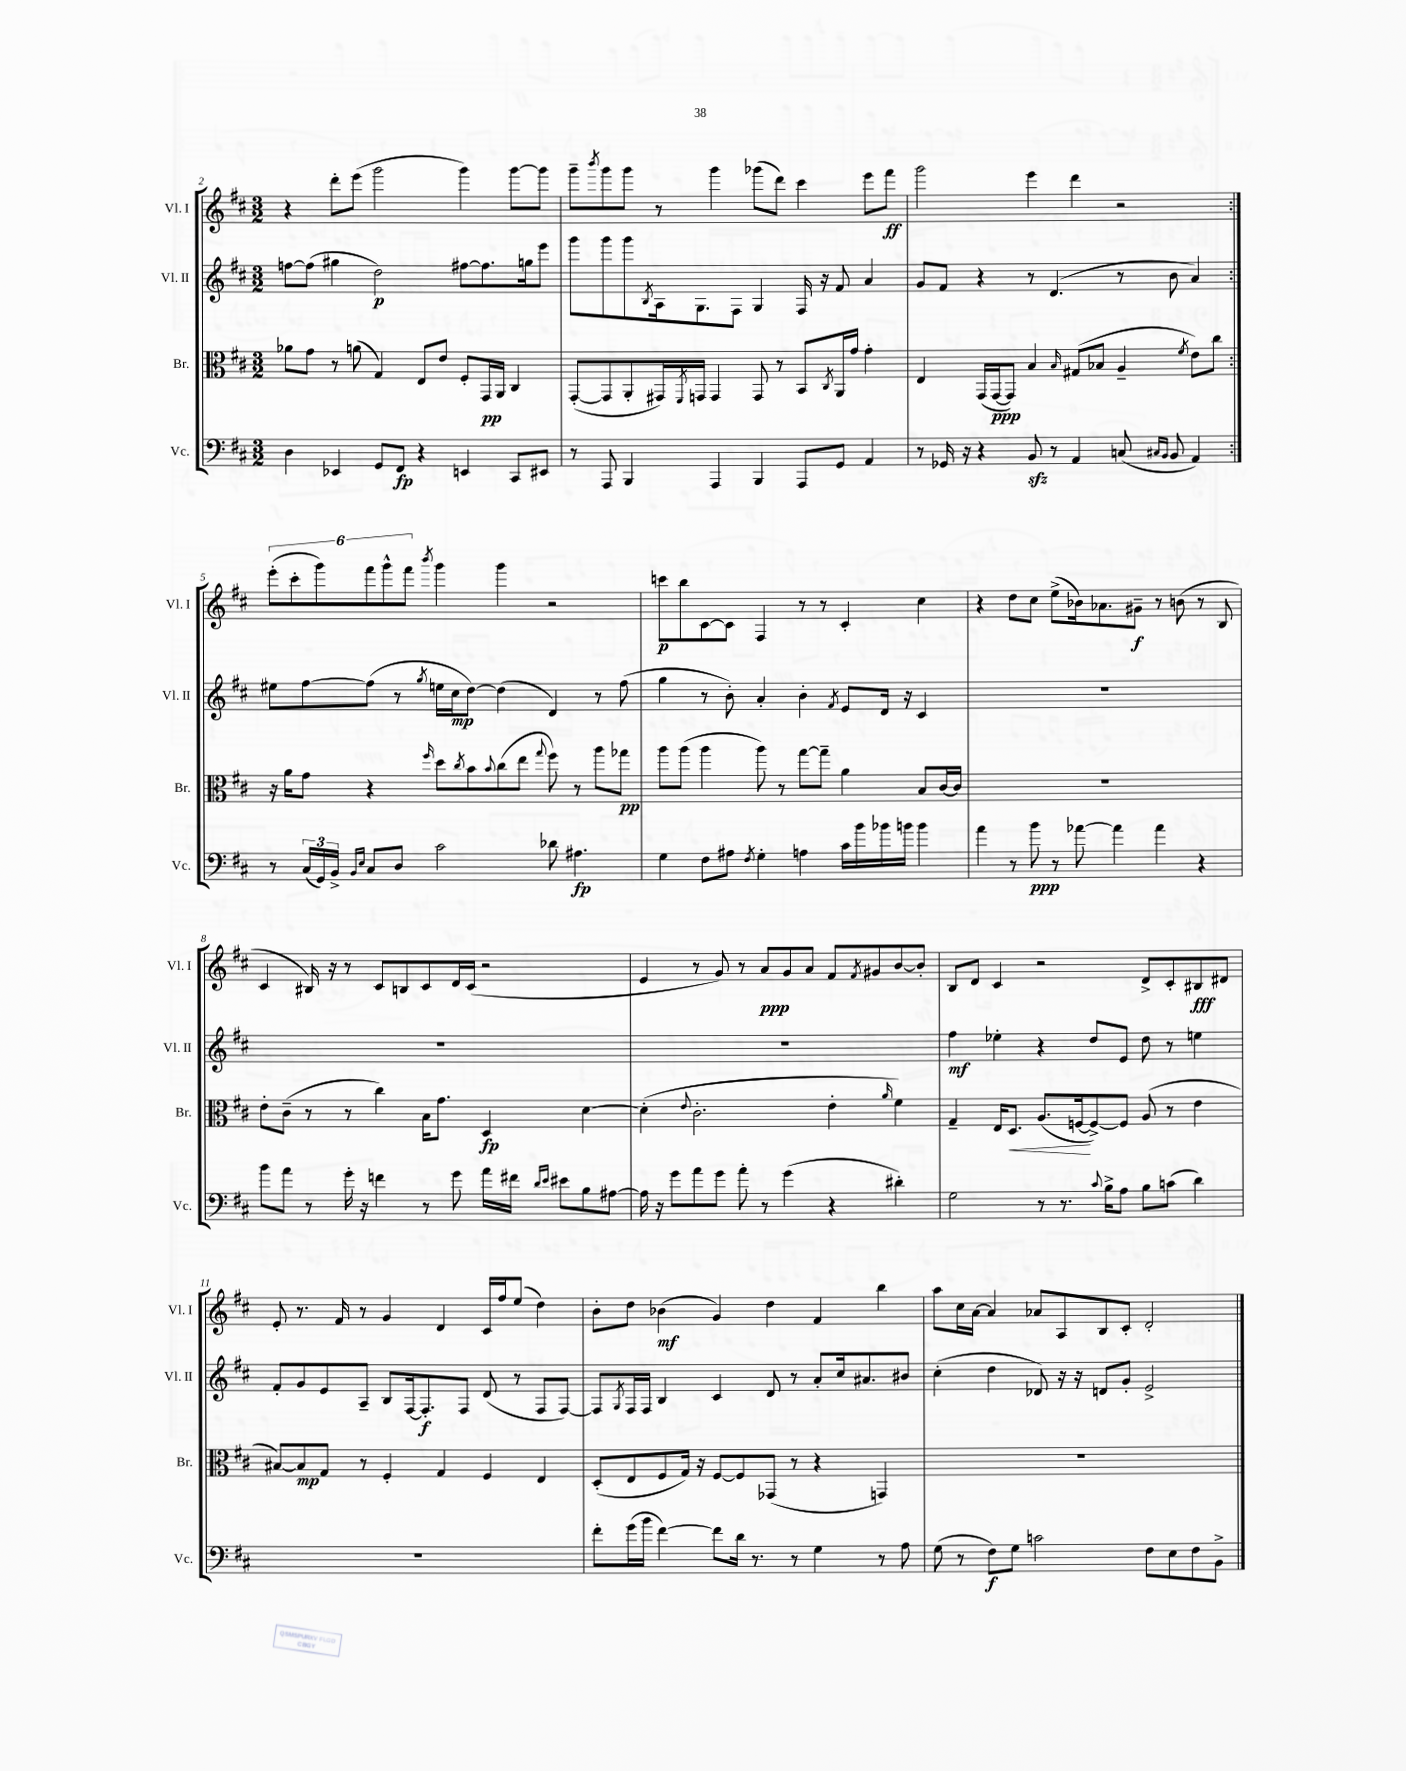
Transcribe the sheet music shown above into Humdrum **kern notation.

**kern	**dynam	**kern	**dynam	**kern	**dynam	**kern	**dynam
*part4	*part4	*part3	*part3	*part2	*part2	*part1	*part1
*staff4	*staff4	*staff3	*staff3	*staff2	*staff2	*staff1	*staff1
*I"Vc.	*	*I"Br.	*	*I"Vl. II	*	*I"Vl. I	*
*I'Vc.	*	*I'Br.	*	*I'Vl. II	*	*I'Vl. I	*
*clefF4	*	*clefC3	*	*clefG2	*	*clefG2	*
*k[f#c#]	*	*k[f#c#]	*	*k[f#c#]	*	*k[f#c#]	*
*M3/2	*	*M3/2	*	*M3/2	*	*M3/2	*
=2	=2	=2	=2	=2	=2	=2	=2
4D\	.	8a-X\L	.	[8ffn\L	.	4r	.
.	.	8g\J	.	(8ff\J]	.	.	.
4EE-X/	.	8r	.	4gg#X\	.	8ddd'\L	.
.	.	(8an\	.	.	.	(8eee\J	.
8GG/L	.	4G/)	.	2dd\)	p	2ggg\	.
8FF#/J	fp	.	.	.	.	.	.
4r	.	8E/L	.	.	.	.	.
.	.	8e/J	.	.	.	.	.
4EEn/	.	8F#'/L	.	[8ff#X\L	.	4ggg\)	.
.	.	16GG/L	pp	8.ff#\]	.	.	.
.	.	16AA/JJ	.	.	.	.	.
8CC#/L	.	4C#/	.	.	.	[8ggg\L	.
.	.	.	.	16ggn\k	.	.	.
8EE#X/J	.	.	.	8eee\J	.	8ggg\J]	.
=3	=3	=3	=3	=3	=3	=3	=3
8r	.	([8GG'/L	.	8ggg\L	.	8ggg~\L	.
.	.	.	.	.	.	8qbbb/	.
8AAA/	.	8GG/]	.	8ggg\	.	8ggg\	.
4BBB/	.	8AA'/	.	8ggg\	.	8ggg\J	.
.	.	.	.	8qB/	.	.	.
.	.	16GG#X/L)	.	16A\k	.	8r	.
.	.	8qFF#/	.	.	.	.	.
.	.	16GGn/JJ	.	8.G\	.	.	.
4AAA/	.	4GG/	.	.	.	4ggg\	.
.	.	.	.	8F#\J	.	.	.
4BBB/	.	8GG/	.	4G/	.	(8ggg-X\L	.
.	.	8r	.	.	.	8ddd\J)	.
8AAA/L	.	8BB/L	.	16F#/	.	4ccc#\	.
.	.	.	.	16r	.	.	.
.	.	8qC#/	.	.	.	.	.
8GG/J	.	16AA/L	.	8f#/	.	.	.
.	.	16g/JJ	.	.	.	.	.
4AA/	.	4g'\	.	4a/	.	8eee\L	.
.	.	.	.	.	.	8fff#\J	ff
=4	=4	=4	=4	=4	=4	=4	=4
8r	.	4E/	.	8g/L	.	2ggg\	.
16GG-X/	.	.	.	8f#/J	.	.	.
16r	.	.	.	.	.	.	.
4r	.	(16GG/LL	.	4r	.	.	.
.	.	[16GG/J	ppp	.	.	.	.
.	.	8GG/J])	.	.	.	.	.
8BBzz/	.	4B/	.	8r	.	4eee\	.
8r	.	.	.	(4.d/	.	.	.
.	.	16qqB/	.	.	.	.	.
4AA/	.	(8G#X/L	.	.	.	4ddd\	.
.	.	8B-X/J	.	.	.	.	.
(8Cn/	.	4A~/	.	8r	.	2r	.
16qqC#X/LL	.	.	.	.	.	.	.
16qqBB/JJ	.	.	.	.	.	.	.
8BB/	.	.	.	8b\	.	.	.
.	.	8qf#/	.	.	.	.	.
4AA/)	.	8e\L)	.	4a/)	.	.	.
.	.	8cc#\J	.	.	.	.	.
!!LO:LB:g=z
=5:|!	=5:|!	=5:|!	=5:|!	=5:|!	=5:|!	=5:|!	=5:|!
8r	.	16r	.	8ee#X\L	.	(12eee'\L	.
.	.	16a\KL	.	.	.	.	.
.	.	.	.	.	.	12ccc#'\	.
(24C#/LL	.	8g\J	.	[8ff#\	.	.	.
24GG/)	.	.	.	.	.	12ggg\)	.
24BB^/JJ	.	.	.	.	.	.	.
16qqBB/LL	.	.	.	.	.	.	.
16qqE/JJ	.	.	.	.	.	.	.
8C#/L	.	4r	.	(8ff#\J]	.	12fff#\	.
.	.	.	.	.	.	12ggg^^\	.
8D/J	.	.	.	8r	.	.	.
.	.	.	.	.	.	12fff#\J	.
.	.	16qqff#/	.	8qgg/	.	8qbbb/	.
2c#\	.	8dd\L	.	16een\LL	.	4ggg\	.
.	.	.	.	16cc#\J	mp	.	.
.	.	8qcc#/	.	.	.	.	.
.	.	8b\	.	[8dd\J)	.	.	.
.	.	8qqb/	.	.	.	.	.
.	.	(8cc#\	.	(4dd\]	.	4ggg\	.
.	.	8ee\J	.	.	.	.	.
.	.	8qqgg/	.	.	.	.	.
8d-X\	.	8ff#\)	.	4d/)	.	2r	.
4.A#X\	fp	8r	.	.	.	.	.
.	.	8aa\L	.	8r	.	.	.
.	.	8gg-X\J	pp	(8ff#\	.	.	.
=6	=6	=6	=6	=6	=6	=6	=6
4G\	.	8aa\L	.	4gg\	.	8cccn\L	p
.	.	(8aa\J	.	.	.	8bb\	.
8F#\L	.	4aa\	.	8r	.	[8c#\	.
8A#X\J	.	.	.	8b'\)	.	8c#\J]	.
8qF#/	.	.	.	.	.	.	.
4G'\	.	8aa\)	.	4a'/	.	4F#/	.
.	.	8r	.	.	.	.	.
4An\	.	[8gg\L	.	4b'\	.	8r	.
.	.	8gg~\J]	.	.	.	8r	.
.	.	.	.	8qf#/	.	.	.
16c#\LL	.	4a\	.	8e/L	.	4c#'/	.
16b\	.	.	.	.	.	.	.
16b-X\	.	.	.	16d/Jk	.	.	.
16bn\JJ	.	.	.	16r	.	.	.
4b\	.	8B/L	.	4c#/	.	4cc#\	.
.	.	[16c#/L	.	.	.	.	.
.	.	16c#/JJ]	.	.	.	.	.
=7	=7	=7	=7	=7	=7	=7	=7
4a\	.	1.r	.	1.r	.	4r	.
8r	.	.	.	.	.	8dd\L	.
8b\	ppp	.	.	.	.	8cc#\J	.
8r	.	.	.	.	.	(8ee^\L	.
[8a-X\	.	.	.	.	.	16b-X\k)	.
.	.	.	.	.	.	8.a-X\	.
4a-\]	.	.	.	.	.	.	.
.	.	.	.	.	.	8g#X~\J	f
4a-\	.	.	.	.	.	8r	.
.	.	.	.	.	.	(8bn\	.
4r	.	.	.	.	.	8r	.
.	.	.	.	.	.	8B/	.
!!LO:LB:g=z
=8	=8	=8	=8	=8	=8	=8	=8
8b\L	.	8e'\L	.	1.r	.	4c#/	.
8a\J	.	(8c#~\J	.	.	.	.	.
8r	.	8r	.	.	.	16B#X/)	.
.	.	.	.	.	.	16r	.
16g'\	.	8r	.	.	.	8r	.
16r	.	.	.	.	.	.	.
4fn\	.	4cc#\)	.	.	.	8c#/L	.
.	.	.	.	.	.	8Bn/	.
8r	.	16B\KL	.	.	.	8c#/	.
.	.	8.g\J	.	.	.	.	.
8g\	.	.	.	.	.	16d/L	.
.	.	.	.	.	.	(16c#/JJ	.
16a\LL	.	4D/	fp	.	.	2r	.
16f#X\JJ	.	.	.	.	.	.	.
16qqd/LL	.	.	.	.	.	.	.
16qqe/JJ	.	.	.	.	.	.	.
8e#X\L	.	.	.	.	.	.	.
8B\	.	[4d\	.	.	.	.	.
[8A#X\J	.	.	.	.	.	.	.
=9	=9	=9	=9	=9	=9	=9	=9
16A#\]	.	(4d'\]	.	1.r	.	4e/	.
16r	.	.	.	.	.	.	.
8g\L	.	.	.	.	.	.	.
.	.	8qqe/	.	.	.	.	.
8a\	.	2.c#'\	.	.	.	8r	.
8g\J	.	.	.	.	.	8g/)	.
8a'\	.	.	.	.	.	8r	.
8r	.	.	.	.	.	8a/L	ppp
(4g\	.	.	.	.	.	8g/	.
.	.	.	.	.	.	8a/J	.
4r	.	4e'\	.	.	.	8f#/L	.
.	.	.	.	.	.	8qf#/	.
.	.	.	.	.	.	8g#X/	.
.	.	16qqa/	.	.	.	.	.
4d#X'\)	.	4f#\)	.	.	.	[8b/	.
.	.	.	.	.	.	8b'/J]	.
=10	=10	=10	=10	=10	=10	=10	=10
2G\	.	4G~/	.	4ff#\	mf	8B/L	.
.	.	.	.	.	.	8d/J	.
.	.	16E/KL	.	4ee-X'\	.	4c#/	.
!	!	!	!LO:HP:b	!	!	!	!
.	.	8.D/J	<	.	.	.	.
8r	.	(8.A/L	.	4r	.	2r	.
8.r	.	.	.	.	.	.	.
.	.	[16Fn/k	.	.	.	.	.
.	.	8F^/_)	[	8dd/L	.	.	.
8qqc#/	.	.	.	.	.	.	.
16B^\KL	.	.	.	.	.	.	.
8A\J	.	8F/J]	.	8e/J	.	.	.
8B\L	.	(8A/	.	8dd\	.	8d^/L	.
(8cn\J	.	8r	.	8r	.	8c#'/	.
4d\)	.	4e\	.	4een\	.	8B#X/	fff
.	.	.	.	.	.	8d#X/J	.
!!LO:LB:g=z
=11	=11	=11	=11	=11	=11	=11	=11
1.r	.	[8B#X/L)	.	8f#'/L	.	8e'/	.
.	.	8B#/]	mp	8g/	.	8.r	.
.	.	8G/J	.	8e/	.	.	.
.	.	.	.	.	.	16f#/	.
.	.	8r	.	8A~/J	.	8r	.
.	.	4F#'/	.	8B/L	.	4g/	.
.	.	.	.	[16F#/k	.	.	.
.	.	.	.	8.F#'/]	f	.	.
.	.	4G/	.	.	.	4d/	.
.	.	.	.	8F#/J	.	.	.
.	.	4F#/	.	(8d/	.	16c#/LL	.
.	.	.	.	.	.	16ff#/J	.
.	.	.	.	8r	.	(8ee/J	.
.	.	4E/	.	8F#/L	.	4dd\)	.
.	.	.	.	[8F#/J)	.	.	.
=12	=12	=12	=12	=12	=12	=12	=12
8f#'\L	.	(8D'/L	.	8F#/L]	.	8b'\L	.
.	.	.	.	8qG/	.	.	.
(16g\L	.	8E/	.	16F#/L	.	8dd\J	.
16b\JJ	.	.	.	16F#/JJ	.	.	.
[4f#\)	.	8F#/	.	4B/	.	(4b-X\	mf
.	.	16G/Jk)	.	.	.	.	.
.	.	16r	.	.	.	.	.
8f#\L]	.	[8F#/L	.	4c#/	.	4g/)	.
16d\Jk	.	8F#/]	.	.	.	.	.
8.r	.	.	.	.	.	.	.
.	.	(8GG-X/J	.	8d/	.	4dd\	.
8r	.	8r	.	8r	.	.	.
4G\	.	4r	.	8a'/L	.	4f#/	.
.	.	.	.	16cc#/k	.	.	.
.	.	.	.	8.a#X/	.	.	.
8r	.	4GGn/)	.	.	.	4bb\	.
8A\	.	.	.	8b#X/J	.	.	.
=13	=13	=13	=13	=13	=13	=13	=13
(8G\	.	1.r	.	(4cc#'\	.	8aa\L	.
8r	.	.	.	.	.	16cc#\L	.
.	.	.	.	.	.	[16a\JJ	.
8F#\L)	f	.	.	4dd\	.	4a/]	.
8G\J	.	.	.	.	.	.	.
2cn\	.	.	.	8d-X/)	.	8a-X/L	.
.	.	.	.	16r	.	8A/	.
.	.	.	.	16r	.	.	.
.	.	.	.	8dn/L	.	8B/	.
.	.	.	.	8g'/J	.	8c#'/J	.
8F#\L	.	.	.	2e^/	.	2d'/	.
8E\	.	.	.	.	.	.	.
8F#\	.	.	.	.	.	.	.
8BB^\J	.	.	.	.	.	.	.
==	==	==	==	==	==	==	==
*-	*-	*-	*-	*-	*-	*-	*-
